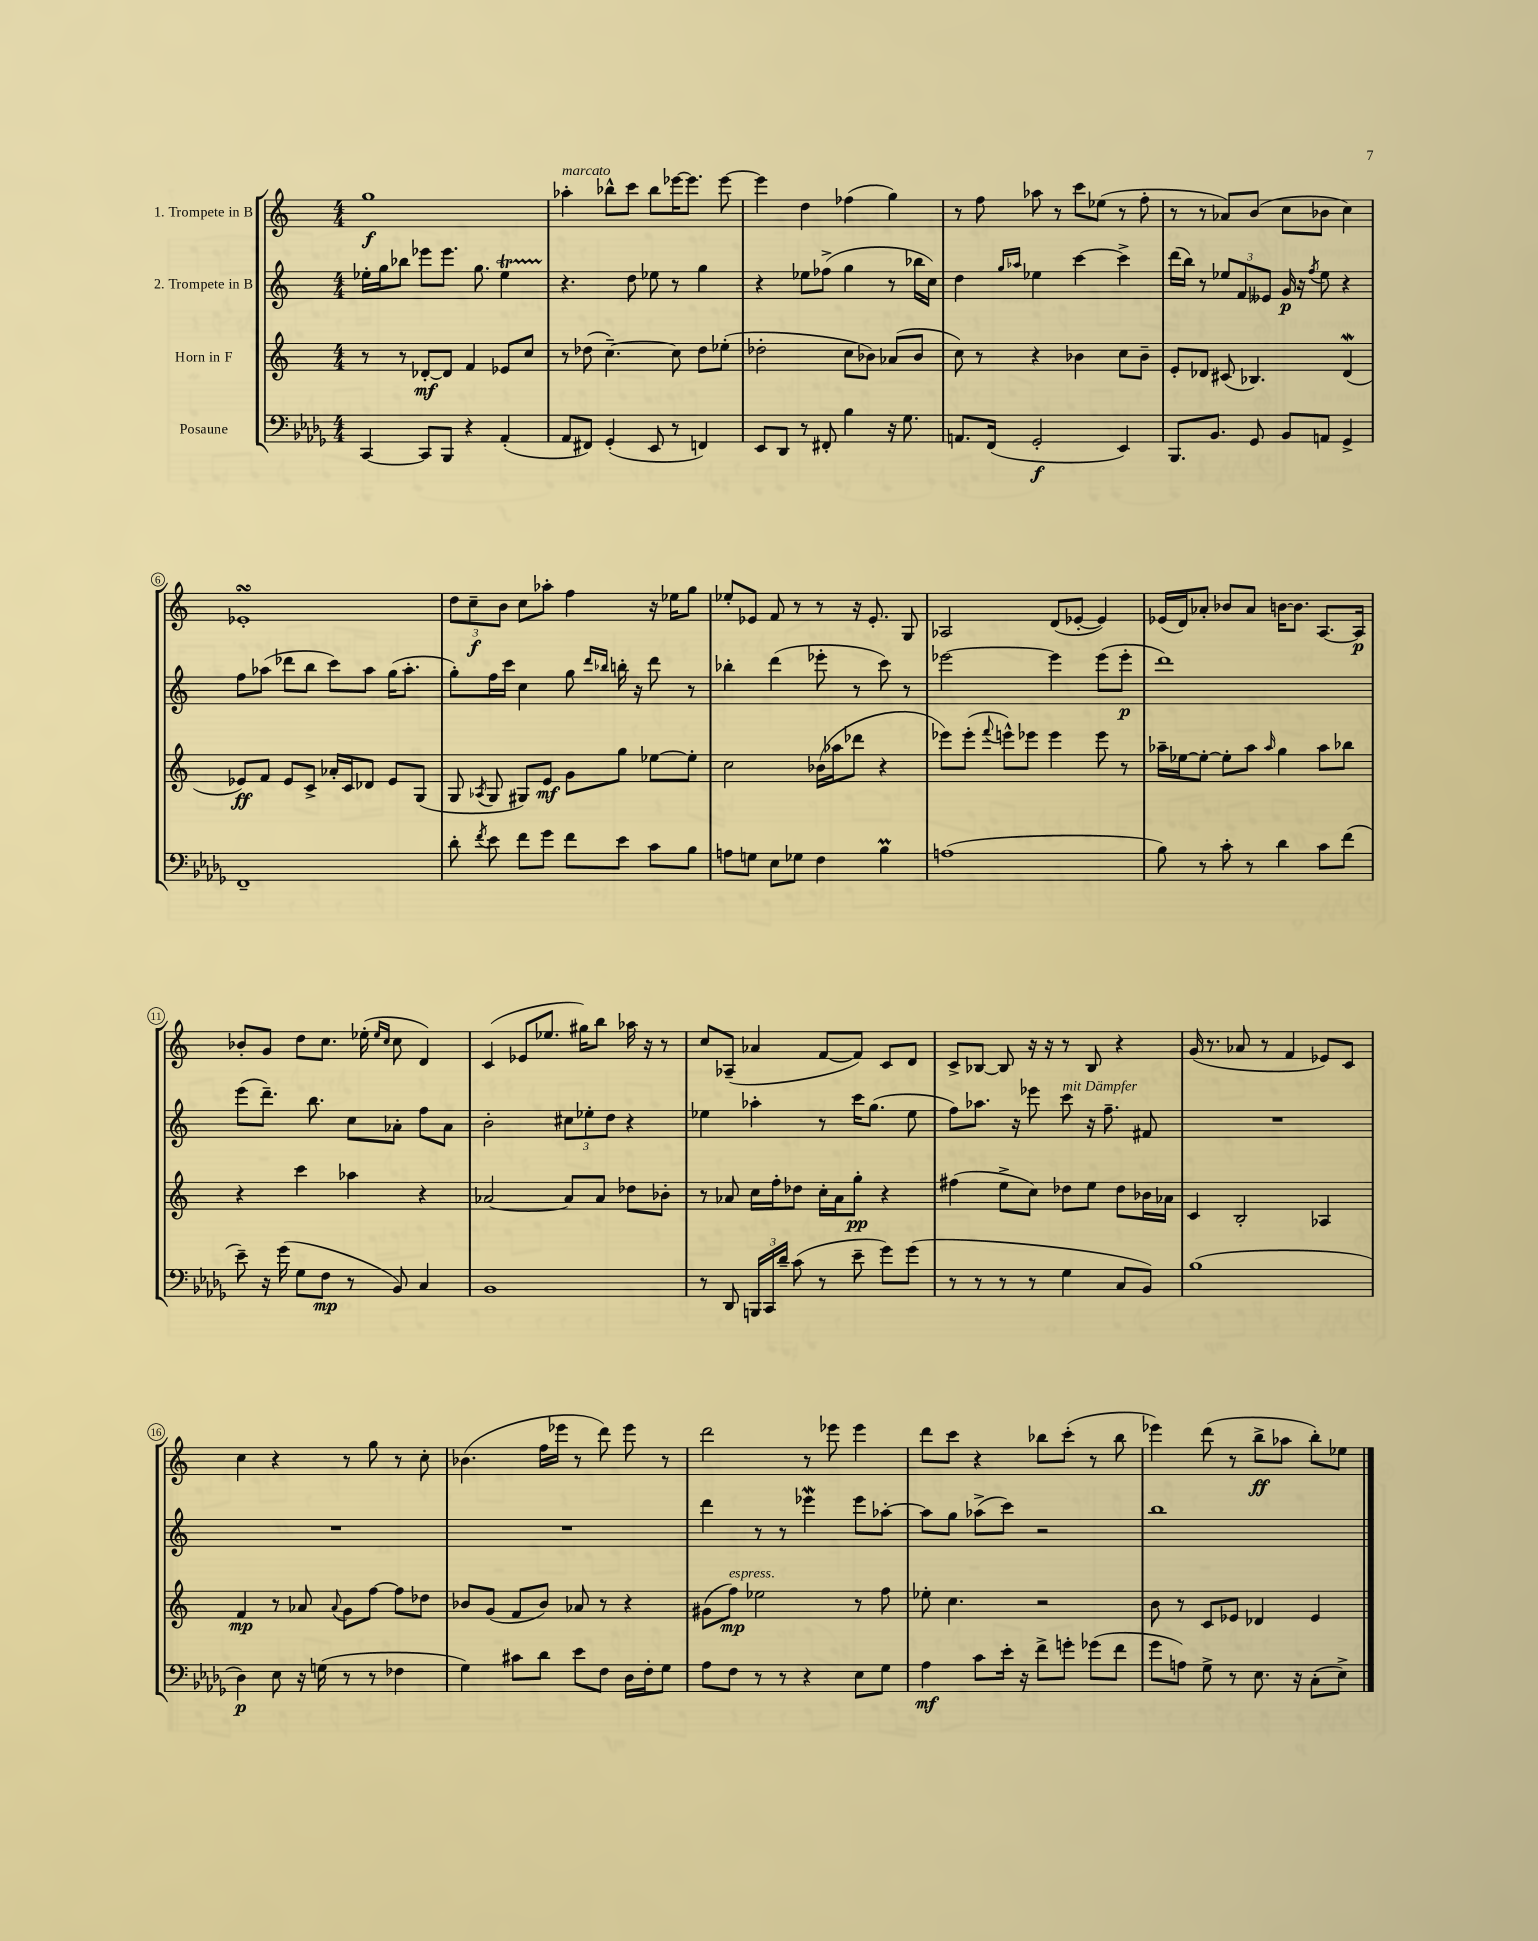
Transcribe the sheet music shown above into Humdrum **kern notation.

**kern	**kern	**kern	**kern
*staff4	*staff3	*staff2	*staff1
*clefF4	*clefG2	*clefG2	*clefG2
*k[b-e-a-d-g-]	*k[]	*k[]	*k[]
*M4/4	*M4/4	*M4/4	*M4/4
[4CC/	8r	16ee-'\LL	1gg
.	.	16gg\J	.
.	8r	8bb-\J	.
8CC/]L	[8d-'/L	8eee-\L	.
8BBB-/J	8d-/]J	8.eee-\J	.
4r	4f/	.	.
.	.	8.gg\	.
(4AA-'/	8e-/L	4ee-\	.
.	8cc/J	.	.
=	=	=	=
8AA-/L	8r	4.r	4aa-'\
8FF#/J)	(8dd-\	.	.
(4GG-'/	[4.cc~\)	.	8bb-^^\L
.	.	8dd\	8ccc\J
8EE-/	.	8ee-\	8bb-\L
8r	8cc\]	8r	[16eee-\K
.	.	.	8.eee-\]J
4FF/)	8dd-\L	4gg\	.
.	(8ee-'\J	.	[8eee-\
=	=	=	=
8EE-/L	2dd-'\	4r	4eee-\]
8DD-/J	.	.	.
8r	.	8ee-\L	4dd\
8FF#'/	.	(8ff-^\J	.
4B-\	8cc\L	4gg\	(4ff-\
.	8b-\J)	.	.
16r	(8a-/L	8r	4gg\)
8.G-\	.	.	.
.	8b-/J	16bb-\LL	.
.	.	16cc\JJ)	.
=	=	=	=
8.AA/L	8cc\)	4dd\	8r
.	8r	.	8ff\
(16FF/Jk	.	.	.
.	.	16qqgg/LL	.
.	.	16qqaa-/JJ	.
2GG-'/	4r	4ee-\	8aa-\
.	.	.	8r
.	4b-\	[4ccc\	8ccc\L
.	.	.	(8ee-\J
4EE-/)	8cc\L	4ccc^\]	8r
.	8b-~\J	.	8ff'\
=	=	=	=
8.BBB-/L	8e'/L	(16ddd\LL	8r
.	.	16bb\JJ)	.
.	8d-/J	8r	8r
8.BB-/J	.	.	.
.	(8c#/	12ee-/L	8a-/L)
.	.	12f/	.
8GG-/	4.B-/)	.	(8b/J
.	.	12e--/J	.
8BB-/L	.	16g/	8cc\L
.	.	16r	.
.	.	8qff/	.
8AA/J	.	8ee-\	8b-\J
4GG-^/	(4d-/	4r	4cc\)
=	=	=	=
1FF~	8e-/L)	8ff\L	1e-'
.	8f/J	(8aa-\J	.
.	8e-/L	8ddd-\L	.
.	8c^/J	8bb\J	.
.	16a-'/LL	8ccc\L)	.
.	16c/J	.	.
.	8d-/J	8aa-\J	.
.	8e-/L	(16gg\LK	.
.	.	8.aa-'\J	.
.	(8G/J	.	.
=	=	=	=
8d-'\	8G/	8gg'\L)	12dd\L
.	.	.	12cc~\
8qf/	8qA-/	.	.
8e-\	8G/	16ff\L	.
.	.	.	12b\J
.	.	16ccc\JJ	.
8f\L	8G#/L)	4cc\	8cc\L
8g-\J	8e/J	.	8aa-'\J
8f\L	8g\L	8gg\	4ff\
.	.	16qqddd/LL	.
.	.	16qqbb-/JJ	.
8e-\J	8gg\J	16bb'\	.
.	.	16r	.
8c\L	[8ee-\L	8ddd\	16r
.	.	.	16ee-\LK
8B-\J	8ee-'\]J	8r	8gg\J
=	=	=	=
8A\L	2cc\	4bb-'\	8ee-'/L
8G\J	.	.	8e-/J
8E-\L	.	(4ddd\	8f/
8G-\J	.	.	8r
4F\	(16b-\LL	8eee-'\	8r
.	16aa-\J	.	.
.	8ddd-\J	8r	16r
.	.	.	8.e-'/
4B-\	4r	8ccc\)	.
.	.	8r	8G/
=	=	=	=
(1A	8eee-\L)	[2eee-\	2A-/
.	(8eee-'\J	.	.
.	8qqfff/	.	.
.	8eee^^\L)	.	.
.	8eee-\J	.	.
.	4eee-\	4eee-\]	(8d/L
.	.	.	[8e-'/J
.	8eee-\	(8eee-\L	4e-/])
.	8r	8eee-'\J	.
=	=	=	=
8B-\)	16aa-~\LL	1ddd)	(16e-/LL
.	[16ee-\J	.	16d/J)
8r	8ee-'\_J	.	8a-'/J
8c'\	8ee-'\]L	.	8b-/L
8r	8aa-\J	.	8a-/J
.	16qqaa-/	.	.
4d-\	4gg\	.	[16b\LK
.	.	.	8.b\]J
8c\L	8aa-\L	.	[8.A/L
(8f\J	8bb-\J	.	.
.	.	.	16A/]Jk
=	=	=	=
8e-~\)	4r	(8eee\L	8b-'/L
16r	.	8.ddd~\J)	8g/J
(16g-\	.	.	.
8G-\L	4ccc\	.	8dd\L
.	.	8.bb\	.
8F\J	.	.	8.cc\J
8r	4aa-\	8cc\L	.
.	.	.	(16ee-'\
.	.	.	16qqee-/LL
.	.	.	16qqcc/JJ
8BB-/)	.	8a-'\J	8cc\
4C/	4r	8ff\L	4d/)
.	.	8a-\J	.
=	=	=	=
1BB-	[2a-/	2b'\	(4c/
.	.	.	8e-/L
.	.	.	8.ee-/J
.	8a-/]L	12cc#\L	.
.	.	.	16gg#\LK)
.	.	12ee-'\	.
.	8a-/J	.	8bb\J
.	.	12dd\J	.
.	8dd-\L	4r	16aa-\
.	.	.	16r
.	8b-'\J	.	8r
=	=	=	=
8r	8r	4ee-\	8cc/L
8DD-/	8a-/	.	(8A-~/J
24BBB/LL	16cc\LL	4aa-'\	4a-/
24CC/	.	.	.
.	16ff'\J	.	.
24d-~/JJ	.	.	.
(8c\	8dd-\J	.	.
8r	16cc'\LL	8r	[8f/L
.	16a-\J	.	.
8e-~\	8gg'\J	16ccc\LK	8f/]J)
.	.	(8.gg\J	.
8g-\L)	4r	.	8c/L
(8g-\J	.	8ee-\	8d/J
=	=	=	=
8r	(4ff#\	8ff\L)	8c^/L
8r	.	8.aa-\J	[8B-/J
8r	8ee^\L	.	8B-/]
.	.	16r	.
8r	8cc\J)	8eee-\	16r
.	.	.	16r
4G-\	8dd-\L	8ccc\	8r
.	8ee\J	16r	8B-/
.	.	8.ff~\	.
8C/L	8dd-\L	.	4r
8BB-/J)	16b-\L	8f#/	.
.	16a-\JJ	.	.
=	=	=	=
(1B-	4c/	1r	(16g/
.	.	.	8.r
.	2B'/	.	8a-/
.	.	.	8r
.	.	.	4f/
.	4A-/	.	8e-/L)
.	.	.	8c/J
=	=	=	=
4D-\)	4f/	1r	4cc\
8E-\	8r	.	4r
16r	8a-/	.	.
(16G\	.	.	.
.	8qqa-/	.	.
8r	8g\L	.	8r
8r	[8ff\J	.	8gg\
4F-\	8ff\]L	.	8r
.	8dd-\J	.	8cc'\
=	=	=	=
4G-\)	8b-/L	1r	(4.b-\
.	(8g/J	.	.
8c#\L	8f/L	.	.
8d-\J	8b-/J)	.	16ff\LL
.	.	.	16eee-\JJ
8e-\L	8a-/	.	8r
8F\J	8r	.	8ddd\)
16D-\LL	4r	.	8eee-\
16F'\J	.	.	.
8G-\J	.	.	8r
=	=	=	=
8A-\L	(8g#\L	4ddd\	2ddd\
8F\J	8ff\J)	.	.
8r	2ee-\	8r	.
8r	.	8r	.
4r	.	4eee-\	8r
.	.	.	8eee-\
8E-\L	8r	8eee-\L	4eee-\
8G-\J	8ff\	[8aa-'\J	.
=	=	=	=
4A-\	8ee-'\	8aa-\]L	8ddd\L
.	4.cc\	8gg\J	8ccc\J
8c\L	.	(8aa-^\L	4r
16e-'\Jk	.	8ccc\J)	.
16r	.	.	.
8f^\L	2r	2r	8bb-\L
8g'\J	.	.	(8ccc'\J
(8g-\L	.	.	8r
8f\J	.	.	8bb-\
=	=	=	=
8g-\L	8b\	1bb	4eee-\)
8A\J)	8r	.	.
8G-^\	8c/L	.	(8ddd\
8r	8e-/J	.	8r
8.E-\	4d-/	.	8bb^\L
.	.	.	8aa-\J
16r	.	.	.
(8C'\L	4e-/	.	8bb'\L)
8E-^\J)	.	.	8ee-\J
==	==	==	==
*-	*-	*-	*-
